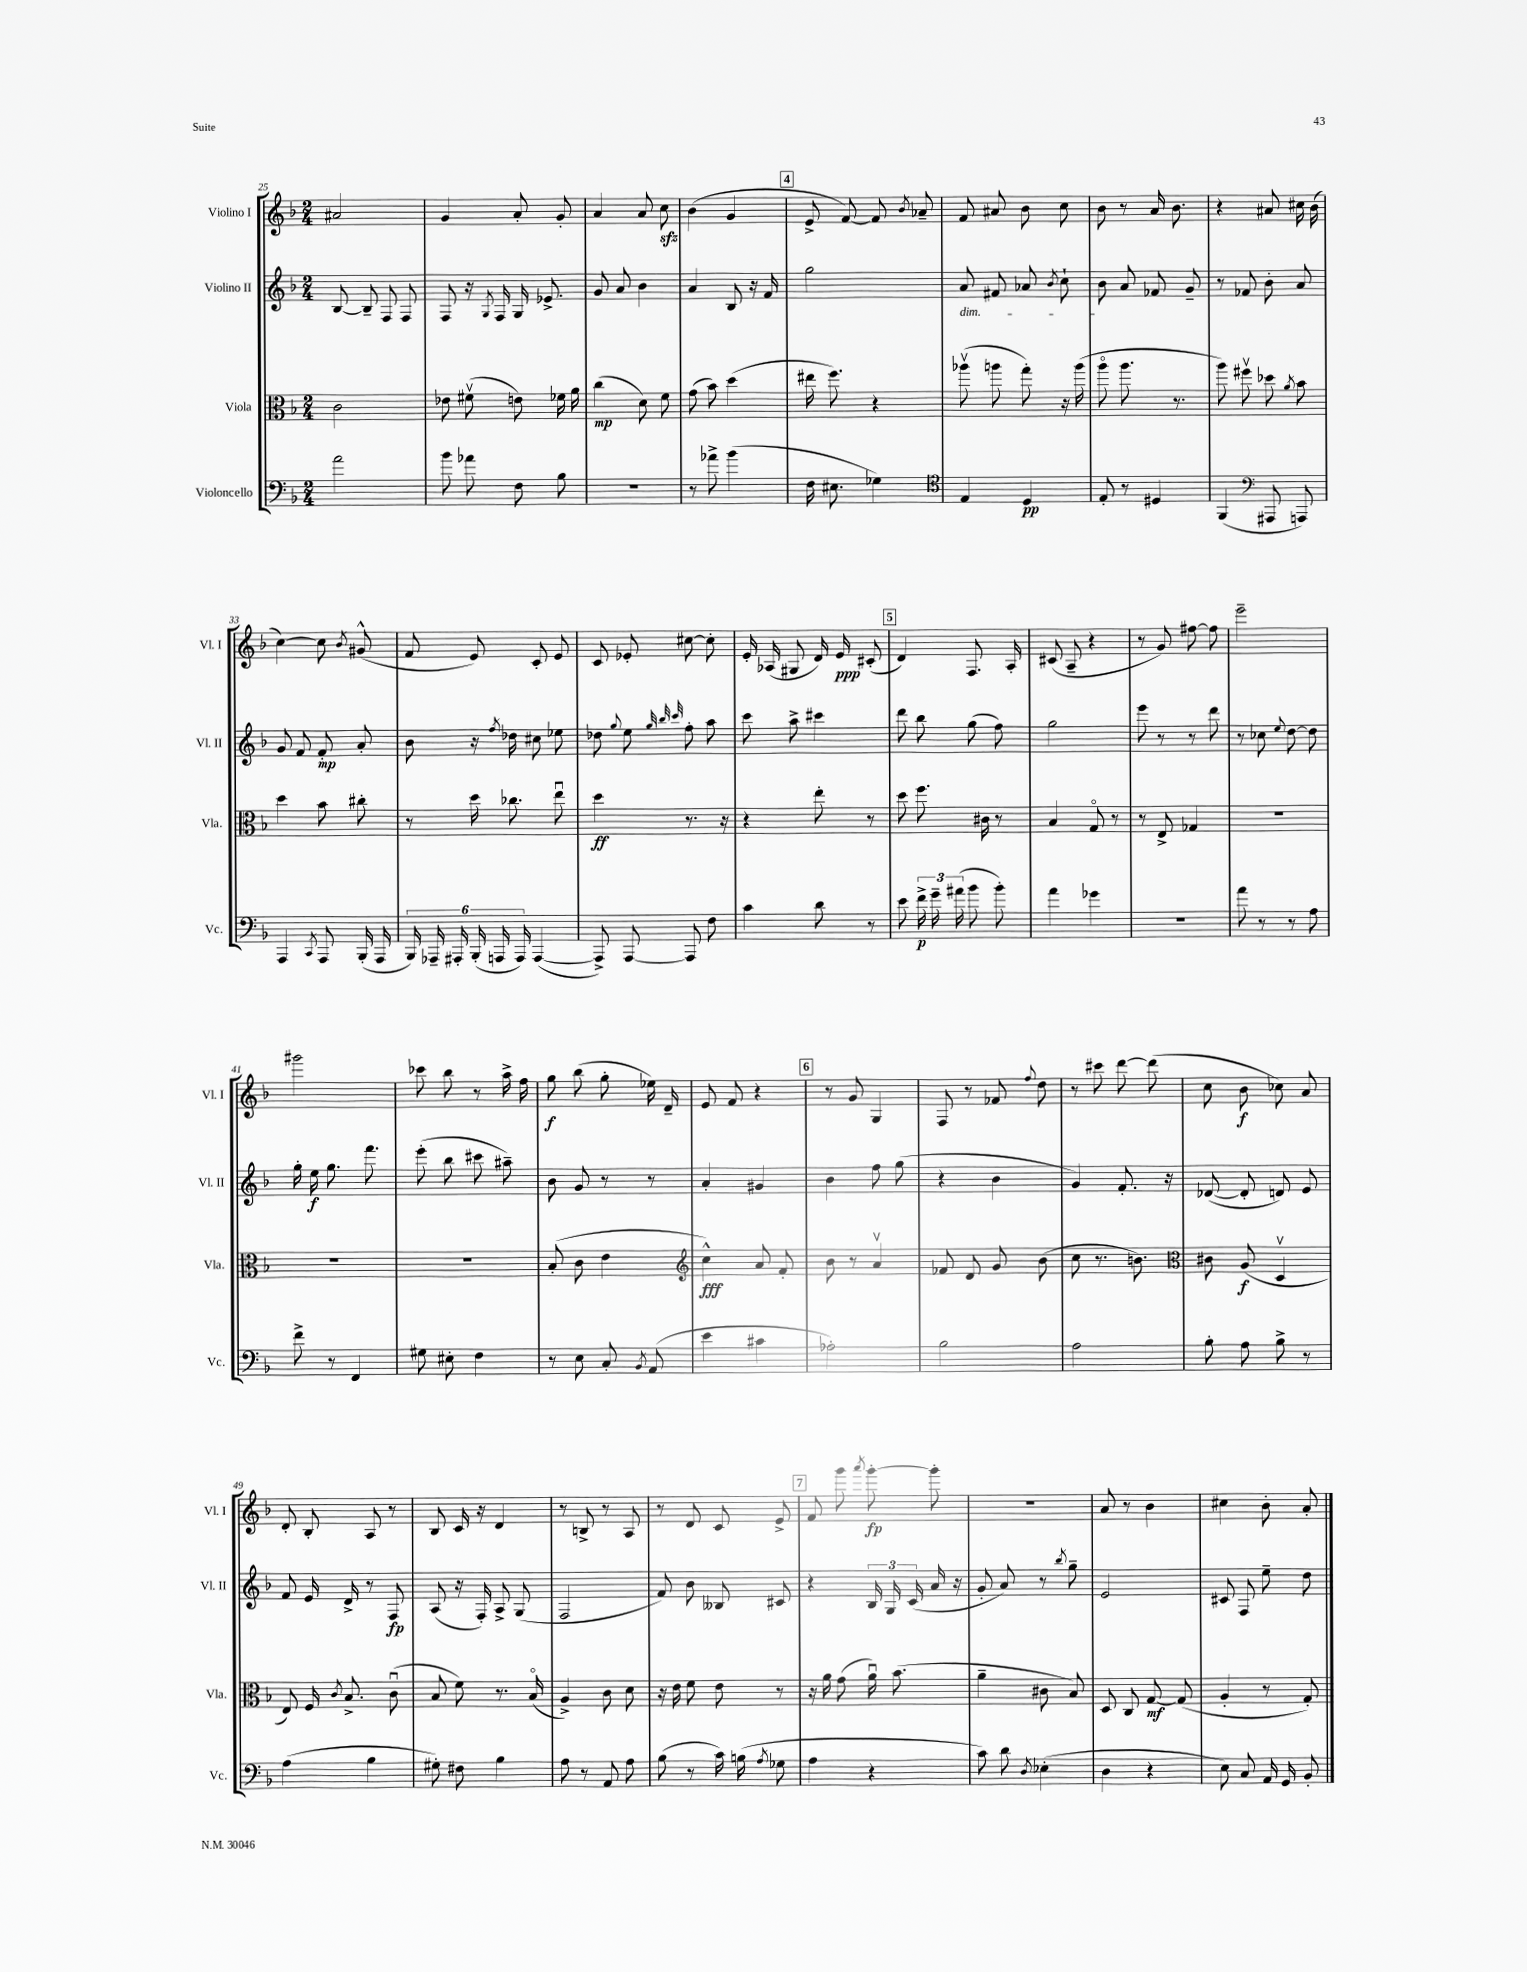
<<
\new StaffGroup <<
\new Staff = "s0" \with { instrumentName = "Violino I" shortInstrumentName = "Vl. I" } {
    \clef treble \key f \major \numericTimeSignature \time 2/4
    \autoBeamOff ais'2 |
    g'4 a'8-. g'8-. |
    a'4 a'8 c''8\sfz |
    bes'4( g'4 |
    \mark \markup { \box "4" } e'8-> f'8~) f'8 \acciaccatura { bes'8 } aes'8-- |
    f'8 ais'8 bes'8 c''8 |
    bes'8 r8 a'16 bes'8. |
    r4 ais'8 cis''16 bes'16( |
    c''4~) c''8 \acciaccatura { bes'8 } gis'8-^( |
    f'8 e'8) c'8-. e'8 |
    c'8 ees'8-. cis''8~ cis''8-. |
    e'16-. aes16( gis8 d'16) e'16\ppp cis'8-.( |
    \mark \markup { \box "5" } d'4) f8. a16-. |
    cis'8( a8-- r4 |
    r8 g'8) fis''8~ fis''8 |
    e'''2-- |
    gis'''2 |
    ces'''8 bes''8 r8 a''16-> f''16 |
    g''8\f bes''8( g''8-. ees''16) d'16-- |
    e'8 f'8 r4 |
    \mark \markup { \box "6" } r8 g'8 g4 |
    f8 r8 fes'8 \appoggiatura { f''8 } d''8 |
    r8 cis'''8 d'''8~ d'''8( |
    c''8 bes'8\f ces''8) a'8 |
    d'8-. bes8-. a8 r8 |
    bes8 c'16 r16 d'4 |
    r8 b8-> r8 a8 |
    r8 d'8 c'8 e'8-> |
    \mark \markup { \box "7" } f'8 g'''8 \acciaccatura { a'''8 } g'''8~-.\fp g'''8-. |
    R2 |
    a'8 r8 bes'4 |
    cis''4 bes'8-. a'8-. \bar "|." |
}
\new Staff = "s1" \with { instrumentName = "Violino II" shortInstrumentName = "Vl. II" } {
    \clef treble \key f \major \numericTimeSignature \time 2/4
    \autoBeamOff bes8~ bes8-- f8 f8 |
    f8 r16 \acciaccatura { g8 } f16 g16 ees'8.-> |
    g'8 a'8 bes'4 |
    a'4 bes8 r16 f'16 |
    \mark \markup { \box "4" } g''2 |
    a'8\dim fis'8 aes'8 \acciaccatura { bes'8 } c''8-! |
    bes'8\! a'8 fes'8 g'8-- |
    r8 fes'8 bes'8-. a'8 |
    g'8 f'8 f'8-.\mp a'8-. |
    bes'8 r16 \acciaccatura { f''8 } des''16 cis''8 ees''8 |
    des''8 \appoggiatura { g''8 } e''8 \grace { g''32 bes''32 c'''32 } f''8-. a''8 |
    c'''8 a''8-> cis'''4 |
    \mark \markup { \box "5" } d'''8 bes''8 g''8( f''8) |
    g''2 |
    e'''8 r8 r8 d'''8 |
    r8 ces''8 \appoggiatura { e''8 } d''8~ d''8 |
    g''16-. e''16\f g''8. f'''8. |
    e'''8-.( bes''8 cis'''8 ais''8--) |
    bes'8 g'8 r8 r8 |
    a'4-. gis'4 |
    \mark \markup { \box "6" } bes'4 f''8 g''8( |
    r4 bes'4 |
    g'4) f'8.-. r16 |
    des'8~( des'8-. d'8) e'8 |
    f'8 e'16 d'16-> r8 f8\fp |
    a8( r16 f16-.) a8-> g8( |
    f2 |
    f'8) bes'8 beses8 cis'8 |
    \mark \markup { \box "7" } r4 \tuplet 3/2 { bes16 g16 c'16( } a'16 r16 |
    g'8-. a'8) r8 \acciaccatura { bes''8 } g''8-- |
    e'2 |
    cis'8 f8 e''8-- d''8 \bar "|." |
}
\new Staff = "s2" \with { instrumentName = "Viola" shortInstrumentName = "Vla." } {
    \clef alto \key f \major \numericTimeSignature \time 2/4
    \autoBeamOff c'2 |
    ees'8 fis'8\upbow( e'8) fes'16 a'16 |
    c''4\mp( d'8) f'8 |
    g'8( bes'8) d''4( |
    \mark \markup { \box "4" } eis''16 f''8.) r4 |
    aes''8\upbow( a''8 g''8-.) r16 a''16( |
    a''8\flageolet a''8. r8. |
    a''8) fis''8\upbow des''8 \acciaccatura { a'8 } bes'8 |
    d''4 bes'8 cis''8-. |
    r8 d''16 ces''8. e''8\downbow |
    d''4\ff r8. r16 |
    r4 e''8-. r8 |
    \mark \markup { \box "5" } d''8 f''8. cis'16 r8 |
    bes4 g8\flageolet r8 |
    r8 e8-> ges4 |
    R2 |
    R2 |
    R2 |
    bes8-.( c'8 e'4 |
    \clef treble c''4-^\fff) a'8 f'8-. |
    \mark \markup { \box "6" } bes'8 r8 a'4\upbow |
    fes'8 d'8 g'8 bes'8( |
    c''8 r8. b'8.) |
    \clef alto cis'8 a8\f( d4\upbow |
    e8) f16 \acciaccatura { c'8 } bes8.-> c'8\downbow( |
    bes8 f'8) r8. bes16\flageolet( |
    a4->) c'8 d'8 |
    r16 e'16 f'8 e'8 r8 |
    \mark \markup { \box "7" } r16 a'16 g'8( a'16\downbow) bes'8.( |
    a'4-- cis'8 bes8) |
    d8 c8 g8~\mf g8( |
    a4-. r8 g8-.) \bar "|." |
}
\new Staff = "s3" \with { instrumentName = "Violoncello" shortInstrumentName = "Vc." } {
    \clef bass \key f \major \numericTimeSignature \time 2/4
    \autoBeamOff a'2 |
    bes'8 aes'8 f8 bes8 |
    R2 |
    r8 aes'8-> bes'4( |
    \mark \markup { \box "4" } f16 eis8. ges4) |
    \clef tenor e4 d4\pp |
    e8-. r8 dis4 |
    f,4( \clef bass ais,,8 a,,8) |
    a,,4 \acciaccatura { c,8 } a,,8 bes,,16-.( a,,16 |
    \tuplet 6/4 { bes,,16) aes,,16-- ais,,16-. bes,,16-.( a,,16 a,,16) } a,,4~( |
    a,,8->) a,,8~ a,,8 f8 |
    c'4 d'8 r8 |
    \mark \markup { \box "5" } e'8 \tuplet 3/2 { f'16->\p g'16-- ais'16( } bes'8 bes'8-.) |
    a'4 ges'4 |
    R2 |
    a'8 r8 r8 a8 |
    f'8-> r8 f,4 |
    gis8 eis8-. f4 |
    r8 e8 c8-. \acciaccatura { bes,8 } a,8( |
    e'4 cis'4 |
    \mark \markup { \box "6" } aes2-.) |
    bes2 |
    a2 |
    bes8-. a8 bes8-> r8 |
    a4( bes4 |
    gis8-.) fis8 bes4 |
    a8 r8 a,8 a8 |
    bes8( r8 c'16) b16( \acciaccatura { a8 } ges8 |
    \mark \markup { \box "7" } a4 r4 |
    c'8) d'8 \acciaccatura { d8 } ees4-.( |
    d4 r4 |
    e8) c8 a,16 g,16 bes,8-. \bar "|." |
}
>>
>>
\layout { \context { \Score currentBarNumber = #25 } }
